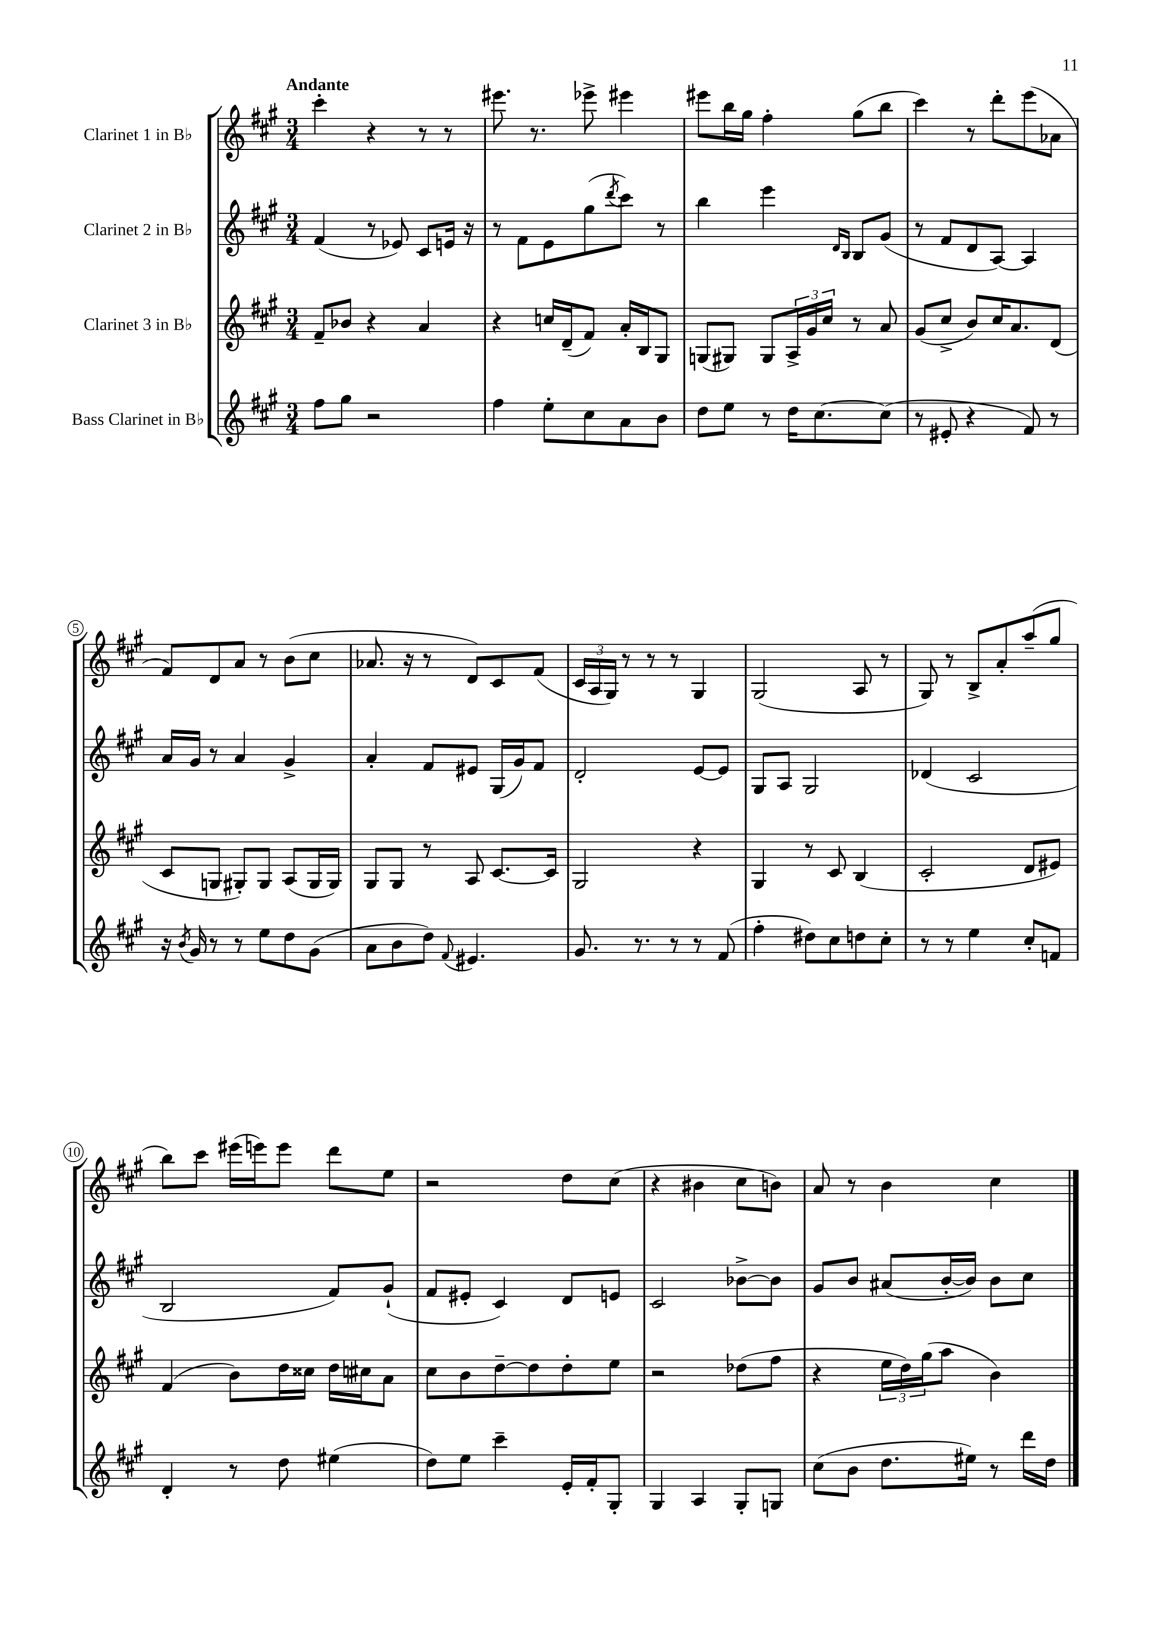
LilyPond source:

<<
\new StaffGroup <<
\new Staff = "s0" \with { instrumentName = "Clarinet 1 in Bb" } {
    \clef treble \key a \major \numericTimeSignature \time 3/4 \tempo "Andante"
    cis'''4-. r4 r8 r8 |
    eis'''8. r8. ees'''8-> eis'''4 |
    eis'''8 b''16 gis''16 fis''4-. gis''8( b''8 |
    cis'''4) r8 d'''8-. e'''8( aes'8 |
    fis'8) d'8 a'8 r8 b'8( cis''8 |
    aes'8. r16 r8 d'8) cis'8 fis'8( |
    \tuplet 3/2 { cis'16 a16 gis16) } r8 r8 r8 gis4 |
    gis2( a8 r8 |
    gis8) r8 b8-> a'8-. a''8--( gis''8 |
    b''8) cis'''8 eis'''16( e'''16) e'''8 d'''8 e''8 |
    r2 d''8 cis''8( |
    r4 bis'4 cis''8 b'8) |
    a'8 r8 b'4 cis''4 \bar "|." |
}
\new Staff = "s1" \with { instrumentName = "Clarinet 2 in Bb" } {
    \clef treble \key a \major \numericTimeSignature \time 3/4
    fis'4( r8 ees'8) cis'8 e'16 r16 |
    r8 fis'8 e'8 gis''8( \acciaccatura { d'''8 } cis'''8) r8 |
    b''4 e'''4 \grace { d'16 b16 } b8 gis'8( |
    r8 fis'8 d'8 a8~) a4 |
    a'16 gis'16 r8 a'4 gis'4-> |
    a'4-. fis'8 eis'8 gis16( gis'16) fis'8 |
    d'2-. e'8~ e'8 |
    gis8 a8 gis2 |
    des'4( cis'2 |
    b2 fis'8) gis'8-!( |
    fis'8 eis'8-. cis'4) d'8 e'8 |
    cis'2 bes'8~-> bes'8 |
    gis'8 b'8 ais'8( b'16~-. b'16) b'8 cis''8 \bar "|." |
}
\new Staff = "s2" \with { instrumentName = "Clarinet 3 in Bb" } {
    \clef treble \key a \major \numericTimeSignature \time 3/4
    fis'8-- bes'8 r4 a'4 |
    r4 c''16 d'16--( fis'8) a'16-. b16 gis8 |
    g8( gis8) gis8 \tuplet 3/2 { a16-> gis'16 cis''16 } r8 a'8 |
    gis'8( cis''8-> b'8) cis''16 a'8. d'8( |
    cis'8 g8 gis8-.) gis8 a8( gis16 gis16) |
    gis8 gis8 r8 a8 cis'8.~ cis'16 |
    gis2 r4 |
    gis4 r8 cis'8 b4( |
    cis'2-. d'8 eis'8) |
    fis'4( b'8) d''16 cisis''16 d''16 cis''16 a'8 |
    cis''8 b'8 d''8~-- d''8 d''8-. e''8 |
    r2 des''8( fis''8 |
    r4 \tuplet 3/2 { e''16 d''16) gis''16( } a''8 b'4) \bar "|." |
}
\new Staff = "s3" \with { instrumentName = "Bass Clarinet in Bb" } {
    \clef treble \key a \major \numericTimeSignature \time 3/4
    fis''8 gis''8 r2 |
    fis''4 e''8-. cis''8 a'8 b'8 |
    d''8 e''8 r8 d''16 cis''8.~ cis''8( |
    r8 eis'8-. r4 fis'8) r8 |
    r16 \acciaccatura { b'8 } gis'16 r8 r8 e''8 d''8 gis'8( |
    a'8 b'8 d''8) \appoggiatura { fis'8 } eis'4. |
    gis'8. r8. r8 r8 fis'8( |
    fis''4-. dis''8) cis''8 d''8 cis''8-. |
    r8 r8 e''4 cis''8-. f'8 |
    d'4-. r8 d''8 eis''4( |
    d''8) e''8 cis'''4-- e'16-. fis'16-. gis8-. |
    gis4 a4 gis8-. g8 |
    cis''8( b'8 d''8. eis''16) r8 d'''16 d''16 \bar "|." |
}
>>
>>
\layout { \context { \Score \override BarNumber.stencil = #(make-stencil-circler 0.1 0.3 ly:text-interface::print) } }
